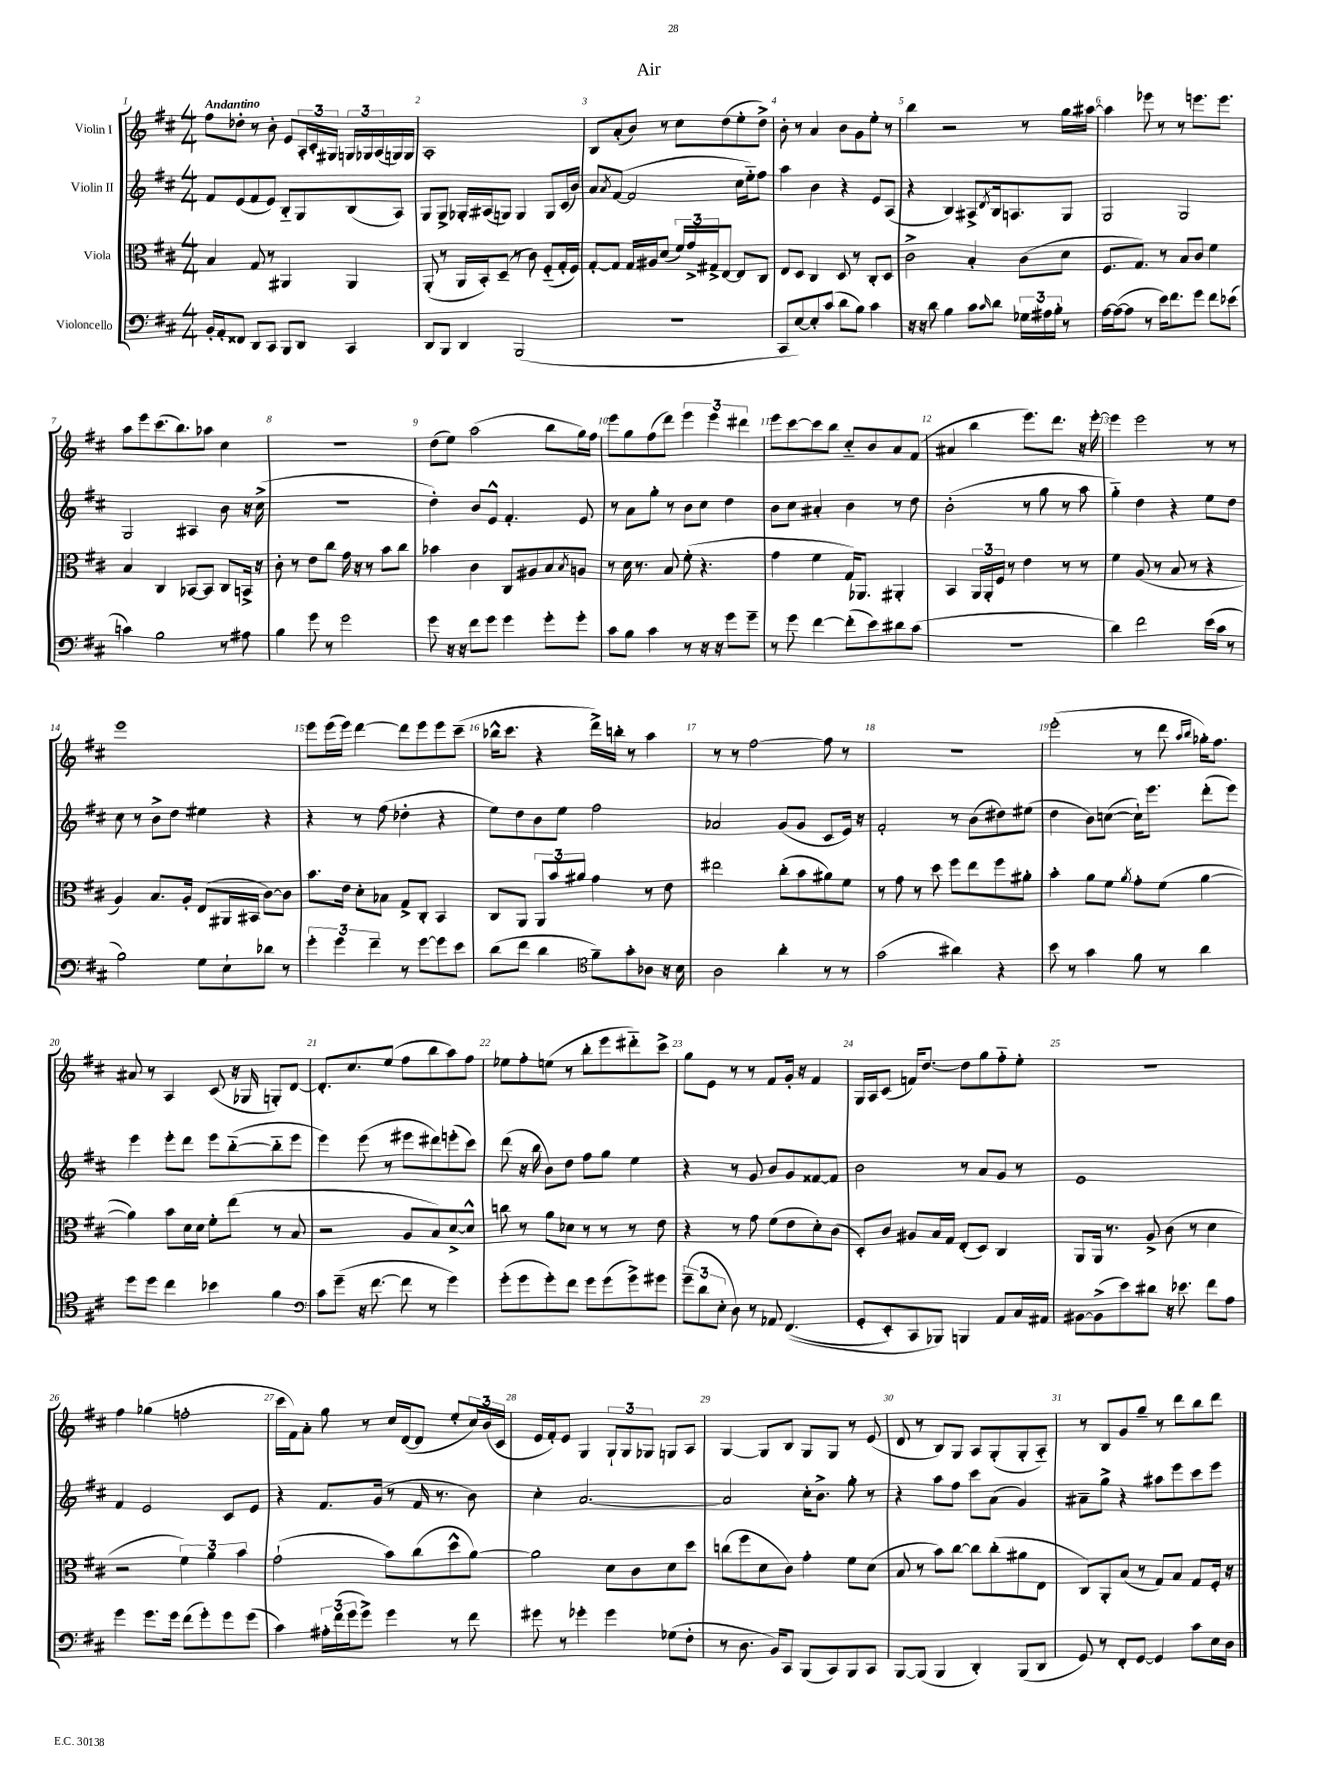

**kern	**kern	**kern	**kern
*staff4	*staff3	*staff2	*staff1
*clefF4	*clefC3	*clefG2	*clefG2
*k[f#c#]	*k[f#c#]	*k[f#c#]	*k[f#c#]
*M4/4	*M4/4	*M4/4	*M4/4
16BB'/LL	4B/	8f#/L	8ff#\L
16AA'/J	.	.	.
8FF##/J	.	(8e/	8dd-'\J
8DD/L	8G/	8f#/	8r
8CC#/J	8r	8e/J)	8b'\
8BBB/L	4AA#/	8B'~/L	8e/L
8DD/J	.	8G/	24A'/L
.	.	.	24c#'/
.	.	.	24G#/JJ
4CC#/	4AA#/	(8B/	24G/LL
.	.	.	24G-/
.	.	.	(24A/
.	.	8A/J)	16G/)
.	.	.	16G/JJ
=	=	=	=
8DD/L	(8AA'/	8G/L	1A'
8BBB/J	8r	8G^/J	.
4DD/	16AA/LL	16G-'/LL	.
.	16BB'/J)	(16A#/J	.
.	(8D~/J	8G/J)	.
(2BBB/	8r	4G/	.
.	8c#\)	.	.
.	(8F#'~/L	8G/L	.
.	16G'/L	(16c#/L	.
.	16F#/JJ)	16b/JJ)	.
=	=	=	=
1r	[8G'/L	8a/L	8B/L
.	.	8qa/	.
.	8G/]J	([8f#/J	(8a'/
.	16G/LL	2f#/]	8b/J)
.	16A#/J	.	.
.	(8d/J	.	8r
.	24f#/LL)	.	8cc#\L
.	24g^/	.	.
.	24G#^/J	.	.
.	[8E/J	.	(8dd\
.	8E/]L	16cc#\LL	8ee'\
.	.	16ee'~\J)	.
.	8C#/J	8ff#\J	8dd^\J)
=	=	=	=
8CC#/L	8E/L	4aa\	8b'\
[8E/)	8D/J	.	8r
8E'/]	4C#/	4b\	4a/
(8c#/J	.	.	.
8d\L	8D/	4r	8b\L
8B\J)	8r	.	8g\
4c#\	8C#'/L	8e/L	8ee'\J
.	8D/J	(8A/J	8r
=	=	=	=
16r	2c#^\	4r	4bb\
16r	.	.	.
8d\	.	.	.
4B\	.	4B/)	2r
8c#\L	4B'/	8A#^/L	.
16qqc#/	.	8qd/	.
8d\J	.	16B/k	.
.	.	8.A/	.
24G-\LL	(8c#\L	.	8r
24A#\	.	.	.
24B'\JJ	.	.	.
8r	8d\J	8G/J	16gg\LL
.	.	.	[16aa#\JJ
=	=	=	=
[16A\LL	8.F#/L	2G/	4aa#\]
(16A\_J	.	.	.
8A\]J	.	.	.
.	8.G/J)	.	.
8r	.	.	8eee-\
16e\LK)	8r	.	8r
8.f#\	.	.	.
.	8B/L	2G/	8r
8g\J	8c#/J	.	8.eee\L
8f#\L	4f#\	.	.
.	.	.	8.eee\J
(8e-\J	.	.	.
=	=	=	=
4c\)	4B/	2G/	8aa\L
.	.	.	8eee\
2B\	4C#/	.	(8.ccc#\
.	.	.	8.bb\)
.	[8BB-/L	4A#/	.
.	8BB-/]J	.	8aa-\J
8r	8C#/L	8b\	4cc#\
8A#\	16BB^/Jk	16r	.
.	16r	(16cc#^\	.
=	=	=	=
4B\	8c#'\	1r	1r
.	8r	.	.
8g\	8e\L	.	.
8r	8cc#\J	.	.
2g\	16g\	.	.
.	16r	.	.
.	8r	.	.
.	8b\L	.	.
.	8cc#\J	.	.
=	=	=	=
8g\	4b-\	4dd'\)	(8dd\L
16r	.	.	8ee\J)
16r	.	.	.
8f#\L	4c#\	8b/L	(2aa\
8g\J	.	8e^^/J	.
4g\	8C#/L	4.f#'/	.
.	8A#/	.	.
8g'\L	8B/	.	8bb\L
.	8qB/	.	.
8g'\J	8A/J	8e/	16gg\L)
.	.	.	16ff#\JJ
=	=	=	=
8c#\L	8r	8r	8eee\L
8B\J	16d\	8a\L	8gg\
.	8.r	.	.
4c#\	.	8gg'\J	(8ff#\
.	8B/	8r	8ddd\J)
8r	(8f#'\	8b\L	6eee\
16r	4.r	8cc#\J	.
.	.	.	6eee\
16r	.	.	.
8g\L	.	4dd\	.
.	.	.	6ddd#\
8g~\J	.	.	.
=	=	=	=
8r	4g\	8b\L	8eee\L
8g\	.	8cc#\J	[8ccc#\
[4f#\	4f#\	4a#'/	8ccc#\]
.	.	.	8bb\J
(8f#'\]L	16G/LK)	4b\	8cc#'~/L
.	8.AA-/J	.	.
8e\)	.	.	8b/
8d#\	4AA#'/	8r	8a/
(8c#\J	.	8dd\	(8f#/J
=	=	=	=
1r	4BB/	(2b'\	4a#/
.	24AA/LL	.	4bb\
.	24AA'/	.	.
.	24F#/JJ	.	.
.	8r	.	.
.	4e\	8r	8.eee\L)
.	.	8gg\	.
.	.	.	8.ddd\J
.	8r	8r	.
.	8r	8aa\	16r
.	.	.	[16eee'\
=	=	=	=
4d\)	4f#\	4gg'~\)	4eee\]
2f#\	(8A/	4dd\	2eee\
.	8r	.	.
.	8B/	4r	.
.	8r	.	.
(16e\LL	4r	8ee\L	8r
16c#\JJ	.	.	.
8r	.	8dd\J	8r
=	=	=	=
2B\)	4A/)	8cc#\	1eee
.	.	8r	.
.	8.B/L	8b^\L	.
.	.	8dd\J	.
.	16A'/Jk	.	.
8G\L	(8E/L	4ee#\	.
8E`\	16AA#/L	.	.
.	16BB#/JJ	.	.
8d-\J	[8c#\L)	4r	.
8r	8c#\]J	.	.
=	=	=	=
6g'\	8.b\L	4r	8eee\L
.	.	.	(16eee\L
6g\	.	.	.
.	16e\Jk	.	16eee\JJ)
.	8d'\L	8r	[4ddd\
6f#~\	.	.	.
.	8B-\J	(8ff#\	.
8r	8G^/L	4dd-'\	8ddd\]L
[8g\L	8C#'/J	.	8eee\
8g\]	4BB/	4r	8eee\
8e\J	.	.	(8ccc#~\J
=	=	=	=
(8d\L	8C#/L	8ee\L)	16bb-^^\LK
.	.	.	8.ccc#\J
8f#\J	8AA/J	8dd\	.
4d\	12AA/L	8b\	4r
.	12b/	.	.
.	.	8ee\J	.
.	12a#/J	.	.
*clefC4	*	*	*
8f#~\L)	4g\	2ff#\	16ddd^\LL)
.	.	.	16bb'\JJ
8g'\	.	.	8r
8A-\J	8r	.	4aa\
16r	8e\	.	.
16B\	.	.	.
=	=	=	=
2A\	2ee#\	2a-/	8r
.	.	.	8r
.	.	.	[2ff#\
4a'\	(8cc#'\L	(8g/L	.
.	8b\	8g/J	.
8r	8a#\)	8c#/L	8ff#\]
8r	8f#\J	16e/Jk)	8r
.	.	16r	.
=	=	=	=
(2g\	8r	2f#'/	1r
.	8g\	.	.
.	8r	.	.
.	8dd\	.	.
4a#\)	8ff#\L	8r	.
.	8ee\	(8b\L	.
4r	8ff#\	8dd#\)	.
.	8a#'\J	(8ee#\J	.
=	=	=	=
8b\	4b'\	4dd\	(2eee'\
8r	.	.	.
4g\	8a\L	8b\L)	.
.	8f#\J	([8cc\J	.
.	8qa/	.	.
8f#\	8g'\L	16cc`\]LK)	8r
.	.	8.eee\J	.
8r	(8f#\J	.	8ddd\
.	.	.	16qqaa/LL
.	.	.	16qqbb/JJ
4a\	[4a\	(8ddd'\L	16gg-'\LK)
.	.	.	8.ff#\J
.	.	8eee\J)	.
=	=	=	=
8dd\L	4a\])	4eee\	8a#/
8dd\J	.	.	8r
4cc#\	8b\L	8eee'\L	4A/
.	16d\L	8ddd\J	.
.	16d\JJ	.	.
4b-\	8f#'\L	8eee\L	(8c#/
.	(8ee\J	([8bb'~\	16r
.	.	.	16G-/
4f#\	8r	8bb'~\]	8G'/L)
.	8B/	8eee\J	[8d/J
=	=	=	=
*clefF4	*	*	*
8c#\L	2r	4eee\)	8.d'/]L
(8g~\J	.	.	.
.	.	.	8.cc#/
16r	.	(8eee\	.
[8.f#\	.	.	.
.	.	8r	(8ee/J
8f#\]	8A/L	8eee#\L	8ff#\L
8r	8B/)	8ddd#\)	8bb\
4g\)	[8d^/	(8eee'\	8aa\)
.	8d^^/]J	8ccc#\J)	8ff#\J
=	=	=	=
(8g'\L	8cc\	(8ddd\	8ee-\L
8g\	8r	16r	8ff#'\
.	.	16bb\	.
8g'\)	8a\L	8b\L)	(8ee\J
8f#\J	8d-\J	8dd\J	8r
8g\L	8r	8ff#\L	8bb'\L
(8g\	8r	8gg\J	8eee\
8g^\)	8r	4ee\	8ddd#'~\)
8g#\J	8e\	.	8ccc#^\J
=	=	=	=
(12g~\L	4r	4r	8gg\L
12d\	.	.	.
.	.	.	8e\J
12E'\J	.	.	.
8D\)	8r	8r	8r
8r	8g\	8g/	8r
8AA-/	(8f#\L	8b/L	8f#/L
&((4.FF#/	8e\	8g/	16g'/Jk
.	.	.	16r
.	8d'\)	[8f##/	4f#/
.	(8c#\J	8f##/]J	.
=	=	=	=
8GG'/L	8D'/L)	2b\	16G/LL
.	.	.	16A/J
8EE'/)	8c#/J	.	(8c#/J
8CC#/	8A#/L	.	16f/LK)
.	.	.	[8.dd/J
8BBB-/J&)	16B/L	.	.
.	16G/JJ	.	.
4BBB/	(8E'/L	8r	8dd\]L
.	8D/J)	8a/L	8gg\
8AA/L	4C#/	8g/J	8ff#'~\
16C#/L	.	8r	8ee'\J
16AA#/JJ	.	.	.
=	=	=	=
[8BB#\L	8AA/L	1e	1r
(8BB#^\]	16AA/Jk	.	.
.	8.r	.	.
8e\)	.	.	.
8d#\J	8A^/	.	.
16r	(8c#\	.	.
8.e-\	.	.	.
.	8r	.	.
8f#\L	4d\	.	.
8A\J	.	.	.
=	=	=	=
4g\	2r	4f#/	4ff#\
8.g\L	.	2e/	(4gg-\
16g\Jk	.	.	.
(8f#\L	6f#\)	.	2ff'\
8g'\)	.	.	.
.	6a\	.	.
8g\	.	8c#/L	.
.	6b\	.	.
(8g\J	.	8e/J	.
=	=	=	=
4c#\)	(2g`\	4r	16ccc#\LL
.	.	.	16f#\J)
.	.	.	8a'\J
24A#'\LL	.	8.f#/L	8gg\
(24f#\	.	.	.
24g\J	.	.	.
8g^\J)	.	.	8r
.	.	(16g/Jk	.
4g\	8b\L)	8r	16cc#/LL
.	.	.	([16d/J
.	(8cc#\	16f#/	8d/]J
.	.	8.r	.
8r	8dd^^\	.	8ee'/L
8f#\	[8a\J)	8b\)	24cc#/L)
.	.	.	(24b/
.	.	.	24c#/JJ
=	=	=	=
8g#\	2a\]	4cc#'\	16e/LL
.	.	.	16f#'/J)
8r	.	.	8e/J
4g-'\	.	[2.a/	4G/
4g-\	8d\L	.	12G`/L
.	.	.	12G/
.	8c#\	.	.
.	.	.	12G-/J
(8G-\L	8d\	.	8G/L
8F#'\J	8dd\J	.	8A/J
=	=	=	=
8r	(8cc\L	2a/]	[4G/
8.D\	8ff#\	.	.
.	8d\	.	8G/]L
16BB/LK)	.	.	.
8CC#/J	8c#\J)	.	8B/J
(8BBB/L	4g'\	16cc#'\LK	8G/L
.	.	8.b^\J	.
8CC#/)	.	.	8G/J
8BBB/	8f#\L	8gg'\	8r
8CC#/J	(8d\J	8r	(8e/
=	=	=	=
[8BBB/L	8B/	4r	8d/
(8BBB/]J	8r	.	8r
4BBB/	8b\L)	8aa\L	8B/L)
.	[8cc#\J	8ff#\J	8G/J
4DD'/)	8cc#\]L	8ccc#\L	8A/L
.	(8cc#'\	(8a\J	(8G'/
(8BBB/L	8a#\	4g/)	8G'/
8DD/J	8E\J	.	8A'~/J)
=	=	=	=
8GG/)	8C#/L)	8a#~\L	8r
8r	8AA'/	8gg^\J	8B/L
8FF#'/L	(8B/J	4r	8g/
[8GG/J	8r	.	8gg~/J
4GG/]	8G/L)	8aa#\L	8r
.	8B/J	8eee\	8ddd\L
8c#\L	8G/L	8ccc#\	8bb\
16E\L	16F#'/Jk	8eee\J	8ddd\J
16D\JJ	16r	.	.
==	==	==	==
*-	*-	*-	*-
